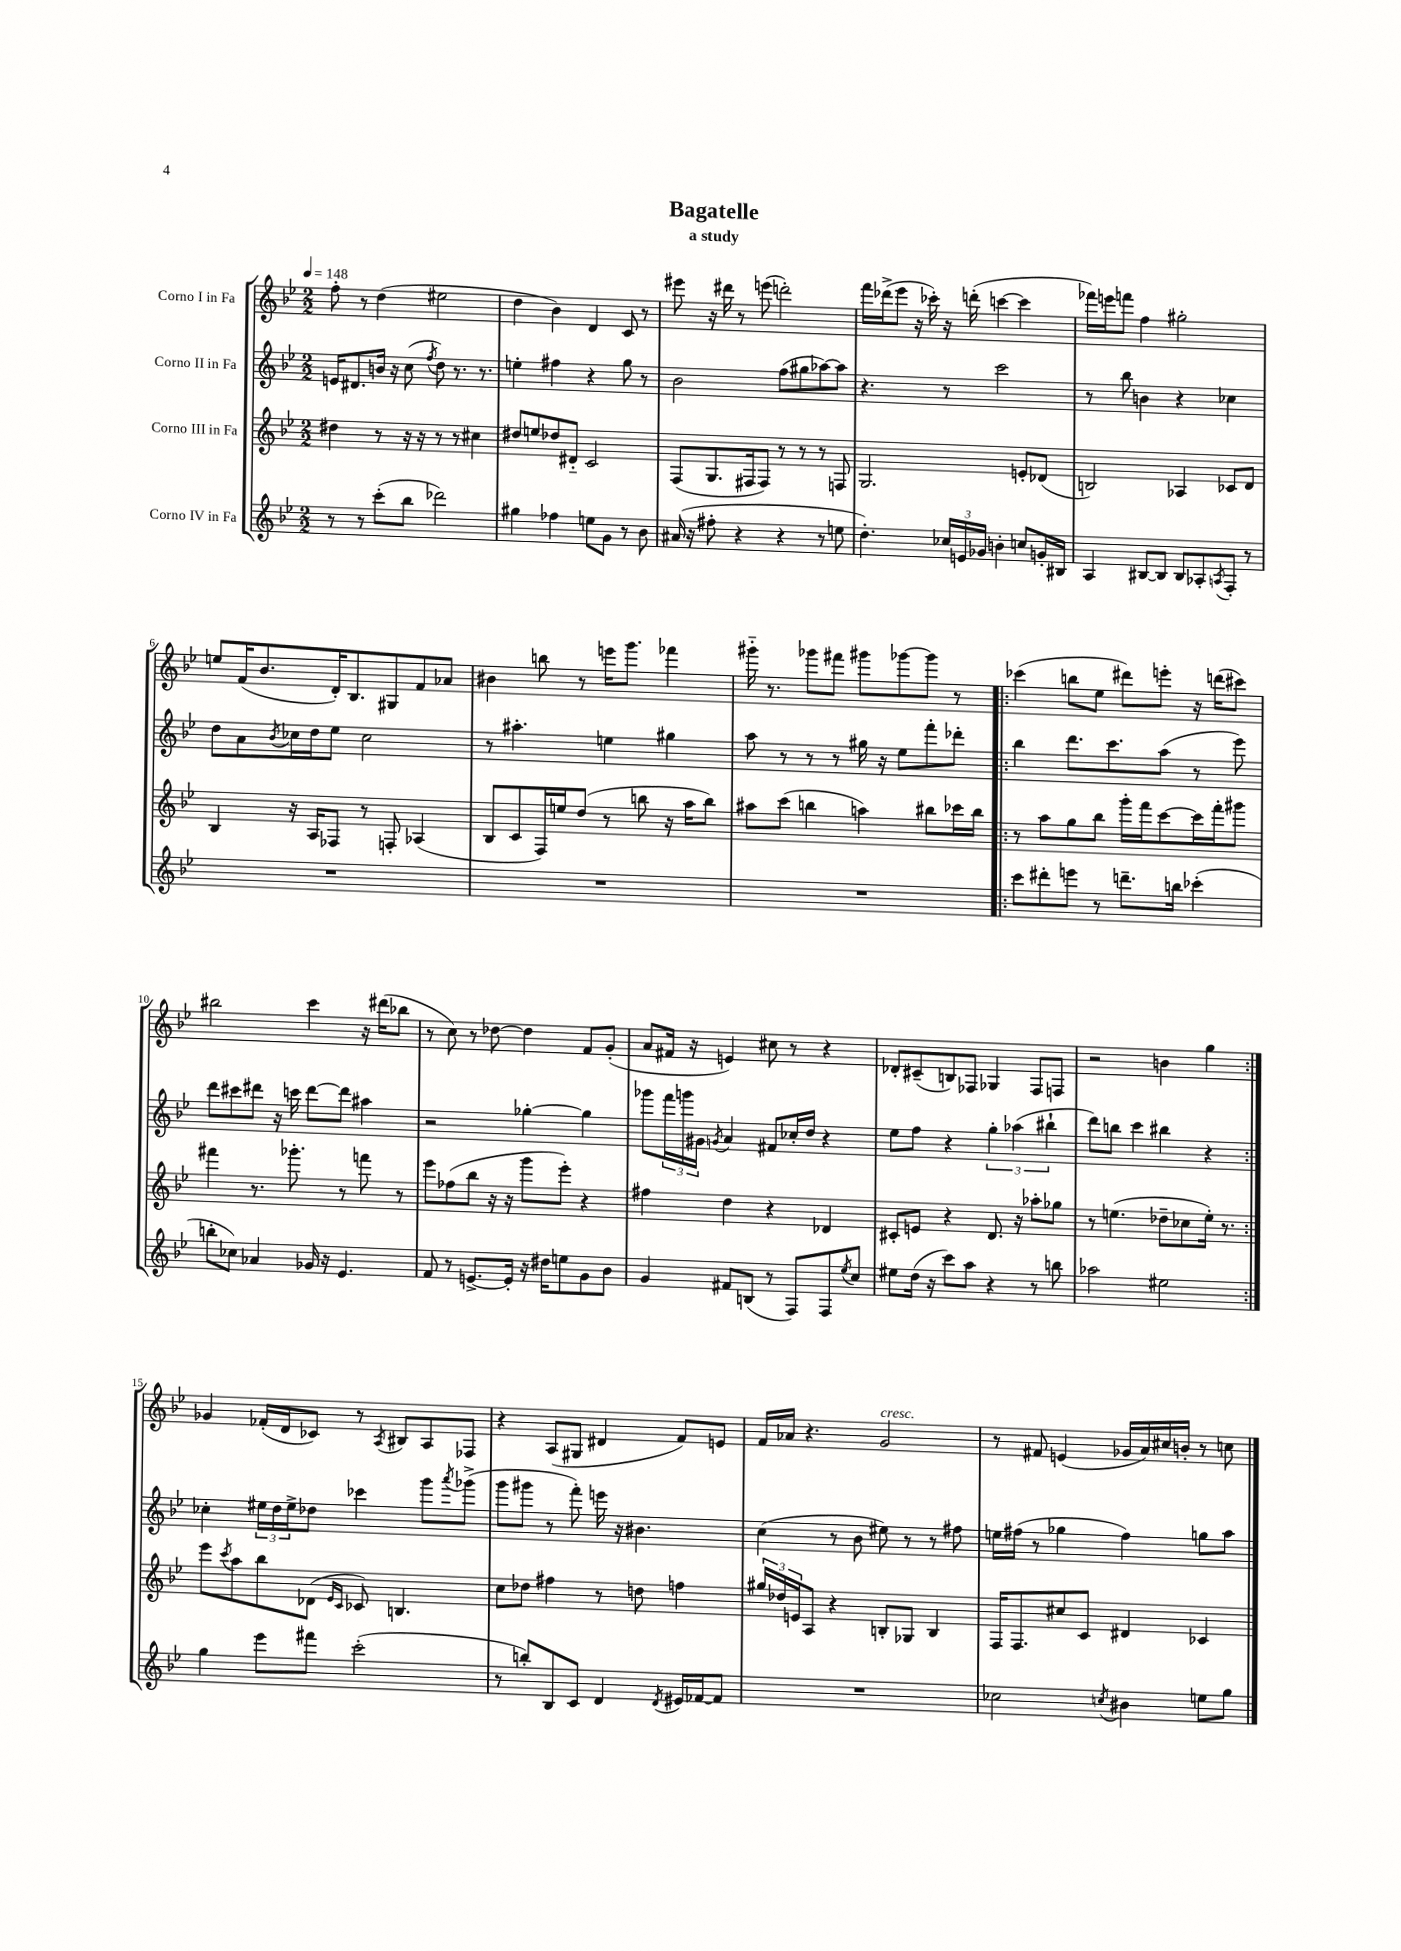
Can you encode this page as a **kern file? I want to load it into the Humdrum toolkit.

**kern	**kern	**kern	**kern
*staff4	*staff3	*staff2	*staff1
*clefG2	*clefG2	*clefG2	*clefG2
*k[b-e-]	*k[b-e-]	*k[b-e-]	*k[b-e-]
*M2/2	*M2/2	*M2/2	*M2/2
*MM148	*MM148	*MM148	*MM148
8r	4dd#\	16e/LK	8ff'\
.	.	8.d#/	.
8r	.	.	8r
(8ccc'\L	8r	16b/Jk	(4dd\
.	.	16r	.
8bb-\J	16r	(8cc\	.
.	16r	.	.
.	.	8qff/	.
2ddd-\)	8r	8dd\)	2ee#\
.	8r	8.r	.
.	4cc#\	.	.
.	.	8.r	.
=	=	=	=
4gg#\	8dd#/L	4ee'\	4dd\
.	8ee/	.	.
4ff-\	8dd-/	4ff#\	4b-\)
.	8d#'~/J	.	.
8ee\L	2c/	4r	4d/
8g\J	.	.	.
8r	.	8gg\	8c/
8b-\	.	8r	8r
=	=	=	=
(16a#/	(8F/L	2b-\	8eee#\
16r	.	.	.
8ff#'\	8.G/	.	16r
.	.	.	16ddd#\
4r	.	.	8r
.	16F#/k	.	.
.	8F#/J)	.	(8eee\
4r	8r	(8ff\L	2ddd'\)
.	8r	8gg#\	.
8r	8r	[8aa-\)	.
8ee\	8F/	8aa-\]J	.
=	=	=	=
4.dd'\)	2.G/	4.r	16fff\LL
.	.	.	(16ddd-^\J
.	.	.	8eee-\J
.	.	.	16r
.	.	.	16ccc-'\)
24cc-/LL	.	8r	16r
24e/	.	.	.
.	.	.	(16ddd'\
24g-/JJ	.	.	.
4b'\	.	2ccc\	[4ccc\
8cc/L	8e'/L	.	4ccc\]
16g'/L	(8d-/J	.	.
16B#/JJ	.	.	.
=	=	=	=
4A/	2B/)	8r	16fff-\LL)
.	.	.	16eee\J
.	.	8bb-\	8fff\J
[8B#/L	.	4b\	4ff\
8B#/]J	.	.	.
8B#/L	4A-/	4r	2gg#'\
8A-'/	.	.	.
8qA/	.	.	.
8F'/J	8c-/L	4cc-\	.
8r	8d/J	.	.
=	=	=	=
1r	4B-/	8dd\L	8ee/L
.	.	8a\	(16f/K
.	.	.	8.b-/
.	.	8qb-/	.
.	16r	16cc-\L	.
.	16A/LK	16dd\J	.
.	8F-/J	8ee-\J	16d'/K)
.	.	.	8.B-/
.	8r	2cc-\	.
.	8F'/	.	8G#/
.	(4A-/	.	8f/
.	.	.	8a-/J
=	=	=	=
1r	8B-/L	8r	4b#\
.	8c/	4.aa#'\	.
.	16F/L)	.	8bb\
.	16ee/J	.	.
.	(8dd/J	.	8r
.	8r	4ee\	16eee\LK
.	.	.	8.ggg\J
.	8bb\	.	.
.	16r	4gg#\	4fff-\
.	16aa\LK	.	.
.	8bb\J)	.	.
=	=	=	=
1r	8aa#\L	8aa\	16ggg#'~\
.	.	.	8.r
.	(8ccc\J	8r	.
.	4bb\	8r	8ggg-\L
.	.	8r	8fff#\J
.	4aa\)	16gg#\	8ggg#\L
.	.	16r	.
.	.	8ee-\L	[8ggg-\
.	8bb#\L	8fff'\	8ggg-\]J
.	16ccc-\L	8ddd-'\J	8r
.	16bb#\JJ	.	.
=!|:	=!|:	=!|:	=!|:
8ccc\L	8r	4bb-\	(4ccc-\
8ddd#'\	8aa\L	.	.
8eee\J	8gg\	8.ddd\L	8bb\L
8r	8bb-\J	.	8ee-\J
.	.	8.ccc\	.
8.ddd~\L	16ggg'\LL	.	8ddd#\L)
.	16fff\J	.	.
.	[8ccc\	(8aa\J	8eee'\J
16bb\Jk	.	.	.
(4ccc-'\	16ccc\]L	8r	16r
.	16fff'\J	.	(16ddd\LK
.	8ggg#\J	8eee-\)	8ccc#\J)
=	=	=	=
8bb'\L	4fff#\	8ddd\L	2bb#\
8cc-\J)	.	8ccc#\	.
4a-/	8.r	8ddd#\J	.
.	.	16r	.
.	8.ggg-'\	16ccc\	.
16g-/	.	[8ddd#\L	4ccc\
16r	.	.	.
4.e-/	8r	8ddd#\]J	.
.	8fff\	4aa#\	16r
.	.	.	(16ddd#\LK
.	8r	.	8bb-\J
=	=	=	=
8f/	8eee-\L	2r	8r
8r	(8ff-\	.	8cc\)
[8.e^/L	8bb-\J	.	8r
.	16r	.	[8dd-\
16e'/]Jk	16r	.	.
16r	8ggg\L	[4gg-'\	4dd-\]
16dd#\LK	.	.	.
8ee\	8eee-'\J)	.	.
8g\	4r	4gg-\]	8f/L
8b-\J	.	.	(8g'/J
=	=	=	=
4g/	4ff#\	8ggg-\L	8a/L
.	.	24fff\L	16f#/Jk
.	.	24ggg\	.
.	.	.	16r
.	.	24g#\JJ	.
.	.	8qg/	.
8f#/L	4dd\	4a/	4e/)
(8B/J	.	.	.
8r	4r	8f#/L	8cc#\
8F/L)	.	16cc-'/L	8r
.	.	16dd/JJ	.
8F/	4d-/	4r	4r
8qee-/	.	.	.
8cc/J	.	.	.
=	=	=	=
8ee#\L	8c#'/L	8ee-\L	8d-'/L
(16dd\Jk	8e/J	8ff\J	(8c#~/
16r	.	.	.
8ccc\L)	4r	4r	8B/)
8aa\J	.	.	8F-/J
4r	8.d/	6gg'\	4G-/
.	.	(6aa-\	.
.	16r	.	.
8r	8aa-'\L	.	8F-/L
.	.	6bb#`\	.
8bb\	8gg-\J	.	8F/J
=	=	=	=
2aa-\	8r	8ddd\L)	2r
.	(4.ee\	8bb\J	.
.	.	4ccc\	.
2ee#\	8dd-~\L	4bb#\	4b\
.	8cc-\	.	.
.	16ee'\Jk)	4r	4gg\
.	8.r	.	.
=:|!	=:|!	=:|!	=:|!
4gg\	8eee-\L	4cc-'\	4g-/
.	8qccc/	.	.
.	8aa\	.	.
8eee-\L	8bb-\	24ee#\LL	(16f-'/LL
.	.	24dd\	.
.	.	.	16d/J
.	.	24ee#^\J	.
8fff#\J	(8d-\J	8dd-\J	8c-/J)
.	16qqe-/LL	.	.
.	16qqc/JJ	.	.
(2ccc'\	8c-/)	4ccc-\	8r
.	.	.	8qA/
.	4.B/	.	8B#/L
.	.	8ggg\L	8A/
.	.	8qaaa/	.
.	.	(8ggg-^\J	8F-/J
=	=	=	=
8r	8cc\L	8ggg\L	4r
8bb'/L)	8dd-\J	8ggg#\J	.
8B-/	4ff#\	8r	(8A/L
8c/J	.	8fff'\)	8G#/J
4d/	8r	16eee\	4d#/
.	.	16r	.
.	8dd\	4.b#\	.
8qd/	.	.	.
16e#/LL	4ff\	.	8f/L)
[16f-/J	.	.	.
8f-/]J	.	.	8e/J
=	=	=	=
1r	24gg#/LL	(4cc\	16f/LL
.	24dd-/	.	.
.	.	.	16a-/JJ
.	24e/J	.	.
.	8A/J	.	4.r
.	4r	8r	.
.	.	8b-\	.
.	8B'/L	8ee#\)	2g/
.	8G-/J	8r	.
.	4B/	8r	.
.	.	8ff#\	.
=	=	=	=
2cc-\	16F/LK	16ee\LL	8r
.	8.F/	(16ff#\JJ	.
.	.	8r	8f#/
.	8cc#/	4gg-\	(4e/
.	8c/J	.	.
8qcc/	.	.	.
4b#\	4d#/	4ff#\)	16g-/LL
.	.	.	16a/)
.	.	.	16cc#/
.	.	.	16b'/JJ
8ee\L	4c-/	8gg\L	8r
8gg\J	.	8aa\J	8cc\
==	==	==	==
*-	*-	*-	*-
